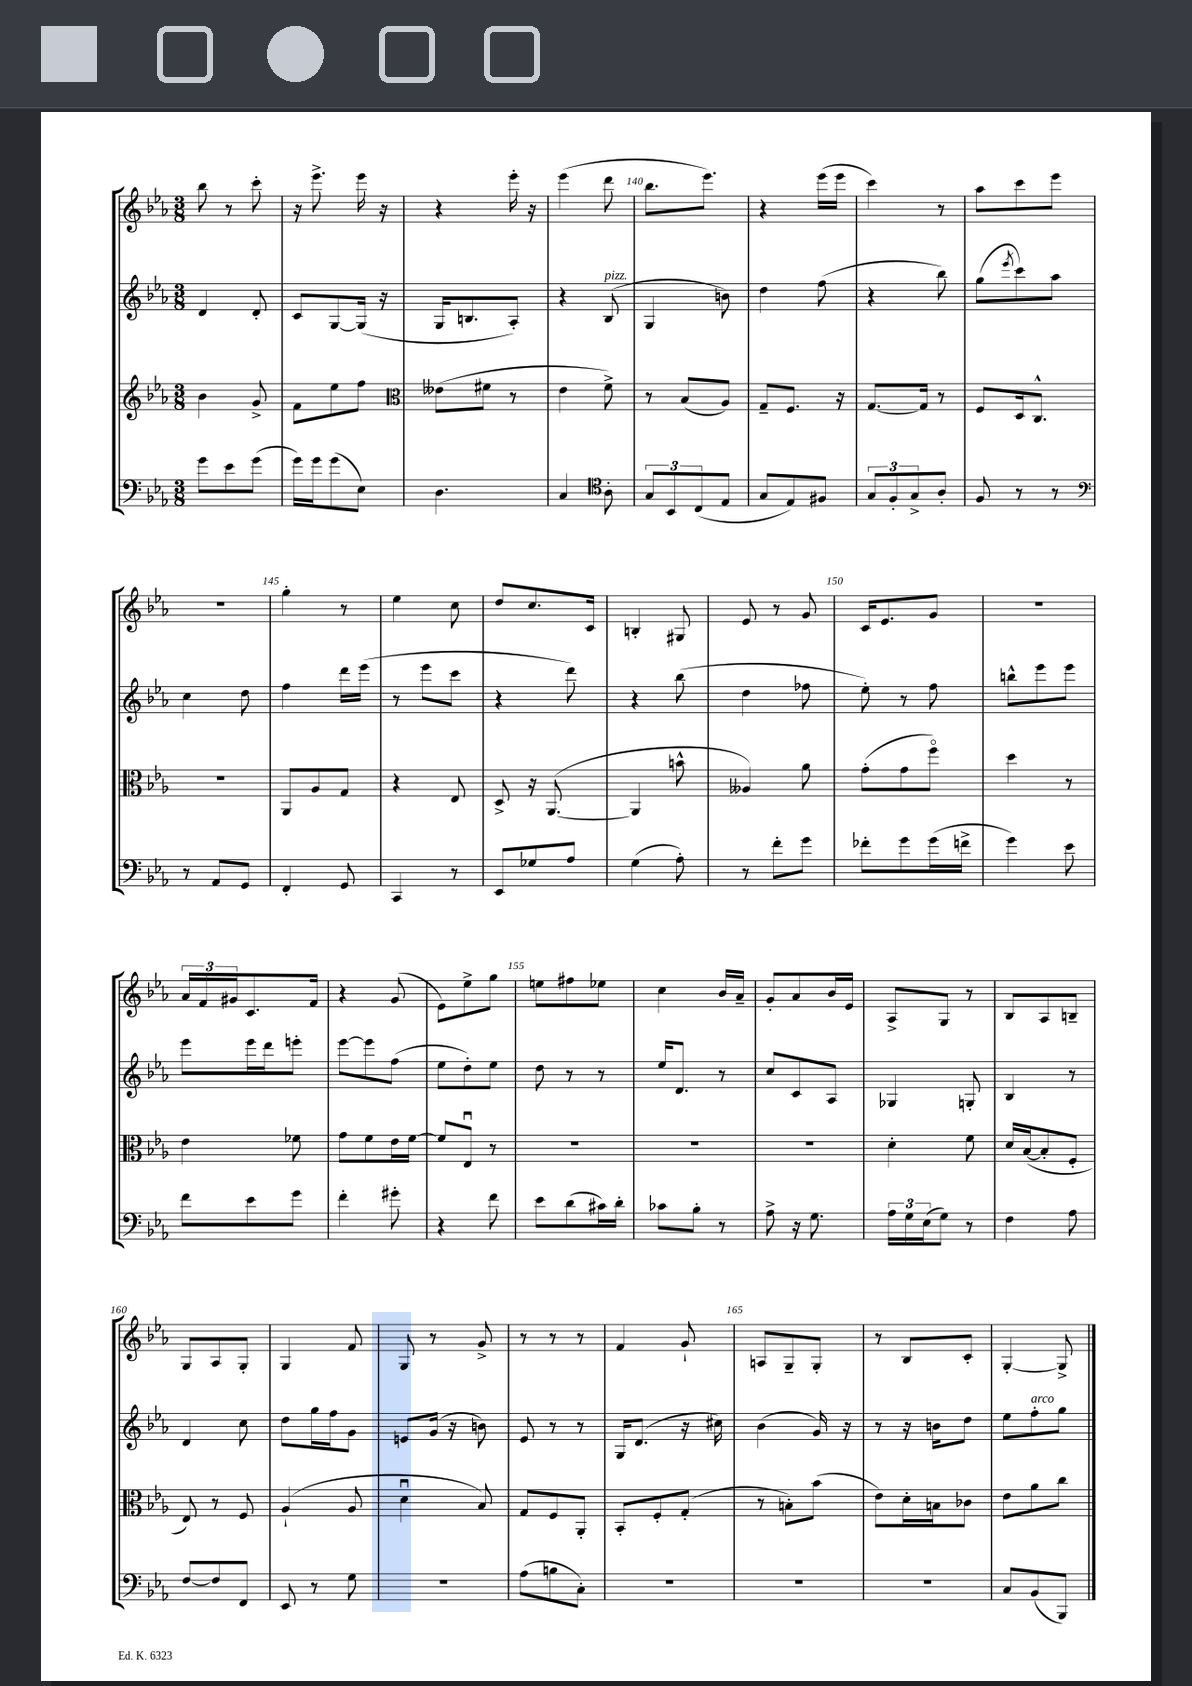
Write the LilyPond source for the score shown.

<<
\new StaffGroup <<
\new Staff = "s0" {
    \clef treble \key ees \major \numericTimeSignature \time 3/8
    bes''8 r8 c'''8-. |
    r16 ees'''8.-> ees'''16 r16 |
    r4 ees'''16-. r16 |
    ees'''4( d'''8 |
    bes''8. ees'''8.) |
    r4 ees'''16( ees'''16 |
    c'''4) r8 |
    aes''8 c'''8 ees'''8 |
    R4. |
    g''4-. r8 |
    ees''4 c''8 |
    d''8 c''8. c'16 |
    b4-. gis8 |
    ees'8 r8 g'8 |
    c'16 ees'8. g'8 |
    R4. |
    \tuplet 3/2 { aes'16 f'16 gis'16 } c'8. f'16 |
    r4 g'8( |
    ees'8) ees''8-> g''8 |
    e''8 fis''8 ees''8 |
    c''4 bes'16 aes'16-- |
    g'8-. aes'8 bes'16 ees'16 |
    aes8-> g8 r8 |
    bes8 aes8 b8-- |
    g8 aes8 g8-. |
    g4 f'8 |
    g8 r8 g'8-> |
    r8 r8 r8 |
    f'4 g'8-! |
    a8 g8-- g8-. |
    r8 bes8 c'8-. |
    g4~-. g8-> \bar "|." |
}
\new Staff = "s1" {
    \clef treble \key ees \major \numericTimeSignature \time 3/8
    d'4 d'8-. |
    c'8 g8~ g16( r16 |
    g16 b8. aes8-.) |
    r4 bes8^\markup { \italic "pizz." }( |
    g4 b'8) |
    d''4 f''8( |
    r4 bes''8) |
    g''8( \acciaccatura { ees'''8 } c'''8) aes''8 |
    c''4 d''8 |
    f''4 d'''16 ees'''16( |
    r8 ees'''8 c'''8 |
    r4 d'''8) |
    r4 bes''8( |
    d''4 fes''8 |
    ees''8-.) r8 f''8 |
    b''8-^ ees'''8 ees'''8 |
    ees'''8 ees'''16 d'''16 e'''8-. |
    ees'''8~ ees'''8 f''8( |
    ees''8 d''8-.) ees''8 |
    d''8 r8 r8 |
    ees''16 d'8. r8 |
    c''8 c'8 aes8 |
    ges4 g8-. |
    bes4 r8 |
    d'4 c''8 |
    d''8 g''16 f''16 g'8 |
    e'8 g'16( r16 b'8) |
    ees'8 r8 r8 |
    g16 d'8.( r16 cis''16) |
    bes'4( g'16) r16 |
    r8 r16 b'16 d''8 |
    ees''8 f''8-.^\markup { \italic "arco" } g''8 \bar "|." |
}
\new Staff = "s2" {
    \clef treble \key ees \major \numericTimeSignature \time 3/8
    bes'4 g'8-> |
    f'8 ees''8 f''8 |
    \clef alto eeses'8( fis'8 r8 |
    ees'4 f'8->) |
    r8 bes8( aes8) |
    g8-- f8. r16 |
    g8.~ g16 r8 |
    f8 d16 c8.-^ |
    R4. |
    aes,8 aes8 g8 |
    r4 ees8 |
    d8-> r16 aes,8.~( |
    aes,4 b'8-^ |
    aeses4) aes'8 |
    g'8-.( g'8 f''8\flageolet) |
    d''4 r8 |
    ees'4 fes'8 |
    g'8 f'8 ees'16 f'16~ |
    f'8 ees8\downbow r8 |
    R4. |
    R4. |
    R4. |
    d'4-. f'8 |
    d'16 bes16~( bes8-. f8-. |
    ees8) r8 f8 |
    aes4-!( aes8 |
    d'4\downbow bes8) |
    g8 f8 aes,8-. |
    bes,8-. f8-. g8-.( |
    r8 b8-.) bes'8( |
    ees'8) d'16-. b16 ces'8 |
    ees'8 aes'8 c''8 \bar "|." |
}
\new Staff = "s3" {
    \clef bass \key ees \major \numericTimeSignature \time 3/8
    g'8 ees'8 g'8( |
    g'16) g'16 g'8( ees8) |
    d4. |
    c4 \clef tenor aes8-. |
    \tuplet 3/2 { g8 bes,8 c8( } ees8 |
    g8 ees8) fis8 |
    \tuplet 3/2 { g8 f8-. g8-> } aes8-. |
    f8 r8 r8 |
    \clef bass r8 aes,8 g,8 |
    f,4-. g,8 |
    c,4 r8 |
    ees,8 ges8 aes8 |
    g4( aes8-.) |
    r8 f'8-. g'8 |
    fes'8-. g'8 g'16( f'16-> |
    g'4) ees'8 |
    f'8 ees'8 g'8 |
    f'4-. gis'8-. |
    r4 f'8 |
    ees'8 d'8( cis'16) d'16-. |
    ces'8 bes8-. r8 |
    aes8-> r16 g8. |
    \tuplet 3/2 { aes16 g16 ees16( } g8) r8 |
    f4 aes8 |
    f8~ f8 f,8 |
    ees,8 r8 g8 |
    R4. |
    aes8( b8 c8-.) |
    R4. |
    R4. |
    R4. |
    c8 bes,8( bes,,8) \bar "|." |
}
>>
>>
\layout { \context { \Score currentBarNumber = #136 \override BarNumber.break-visibility = ##(#f #t #t) barNumberVisibility = #(every-nth-bar-number-visible 5) } }
